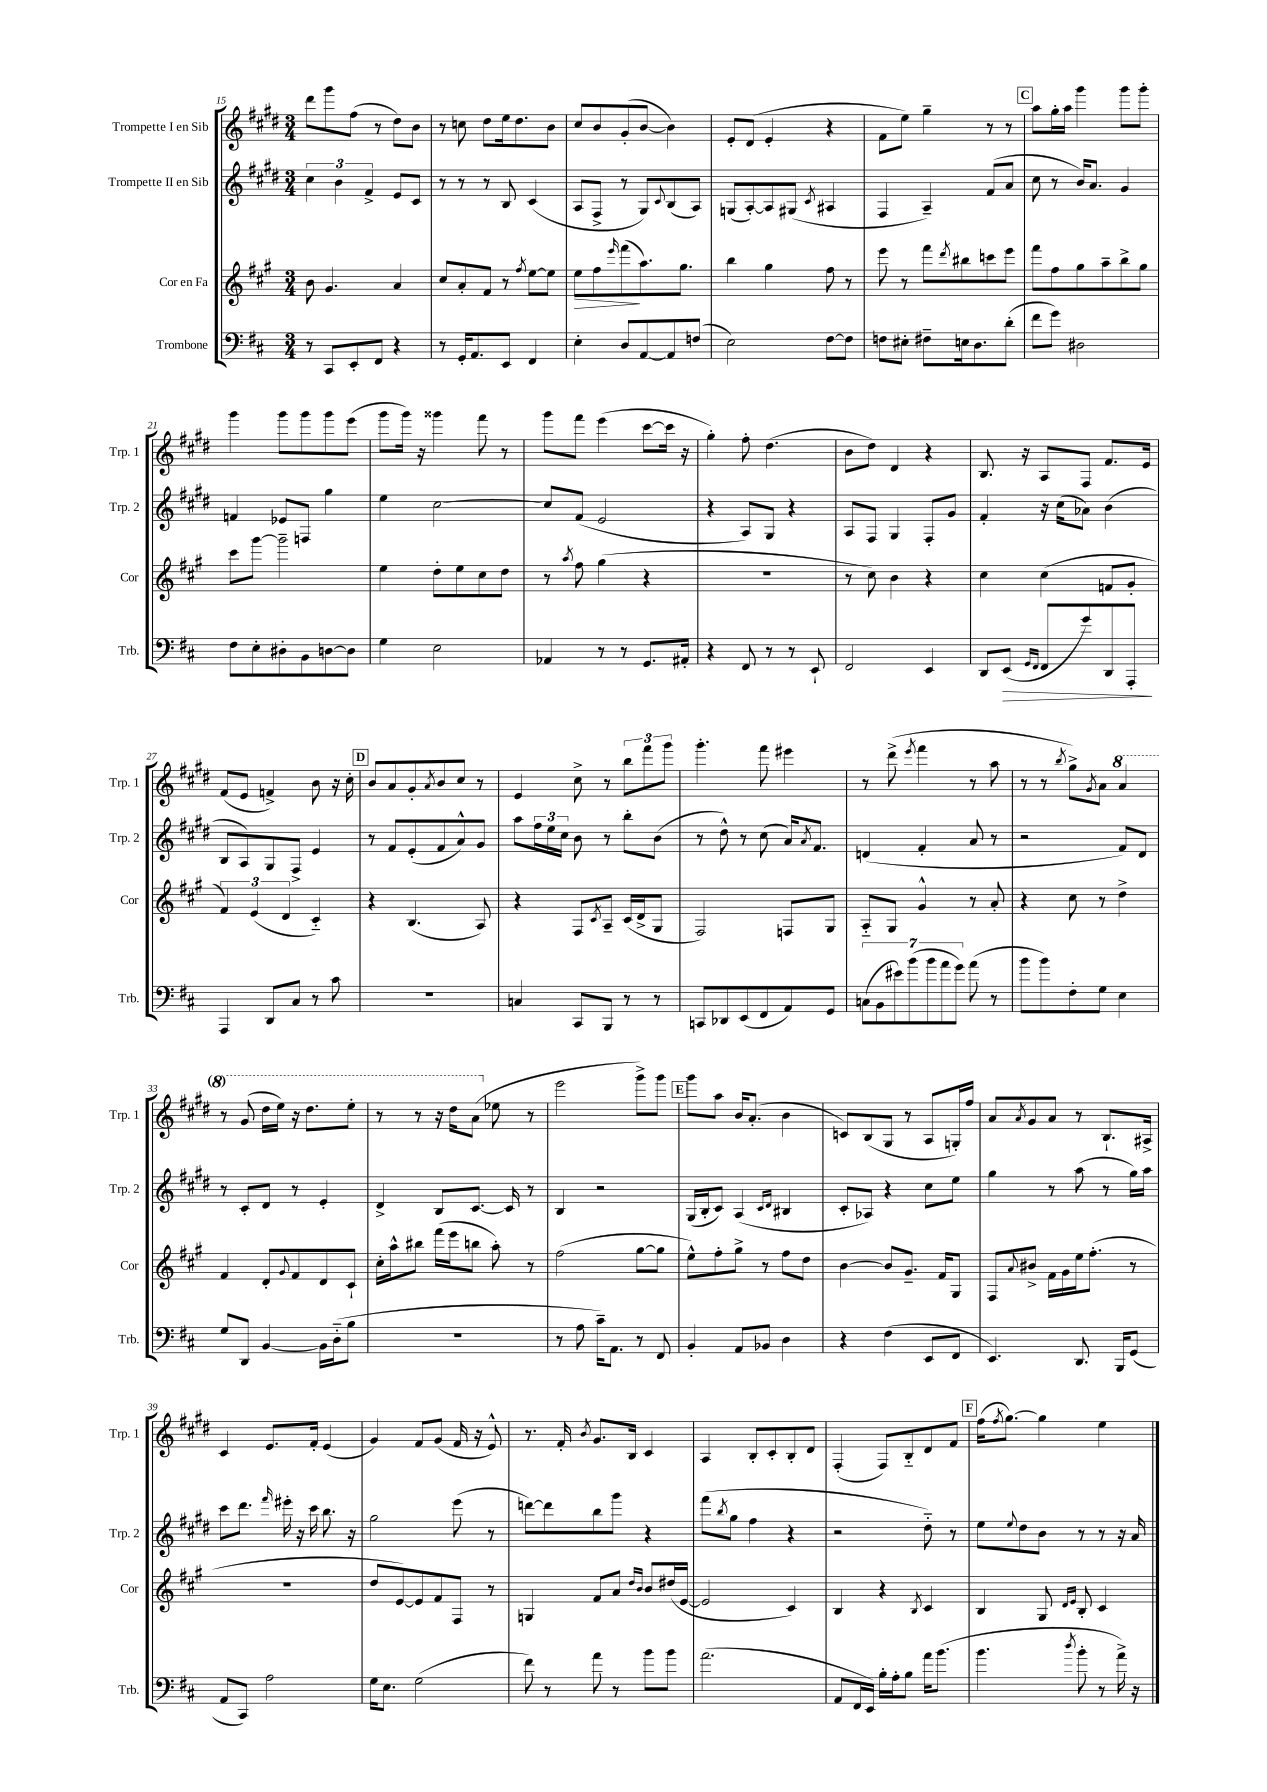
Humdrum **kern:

**kern	**kern	**kern	**kern
*staff4	*staff3	*staff2	*staff1
*clefF4	*clefG2	*clefG2	*clefG2
*k[f#c#]	*k[f#c#g#]	*k[f#c#g#d#]	*k[f#c#g#d#]
*M3/4	*M3/4	*M3/4	*M3/4
8r	8b\	6cc#\	8ddd#\L
8CC#/L	4.g#/	.	8ggg#\
.	.	6b\	.
8EE'/	.	.	(8ff#\J
.	.	6f#^/	.
8FF#/J	.	.	8r
4r	4a/	8e/L	8dd#\L)
.	.	8c#/J	8b\J
=	=	=	=
8r	8cc#/L	8r	8r
16GG'/LK	8a'/	8r	8cc\
8.AA/	.	.	.
.	8f#/J	8r	8dd#\L
8EE/J	8r	8B/	16ee\k
.	.	.	8.dd#\
.	8qff#/	.	.
4FF#/	[8ee\L	(4c#/	.
.	8ee\]J	.	8b\J
=	=	=	=
4E'\	8ee\L	8A/L	8cc#/L
.	8ff#\	8F#^/J	8b/
.	16qqeee/	.	.
8D/L	(8fff#\	8r	(8g#'/
[8AA/	8.aa\)	8G#/L)	[8b/J
.	.	8qqc#/	.
8AA/]	.	(8B/	4b\])
.	8.gg#\J	.	.
(8F/J	.	8A/J)	.
=	=	=	=
2E\)	4bb\	(8G/L	8e'/L
.	.	[8A'/)	(8d#/J
.	4gg#\	8A/]	4e'/
.	.	(8G#/J	.
.	.	8qc#/	.
[8F#\L	8ff#\	4A#/	4r
8F#\]J	8r	.	.
=	=	=	=
8F\L	8eee\	4F#/	8f#\L
8E#'\J	8r	.	8ee\J)
8F#~\L	8fff#\L	4A~/)	4gg#~\
.	8qddd/	.	.
16E\k	8bb#\	.	.
8.D\	.	.	.
.	8ccc\	(8f#/L	8r
(8d'\J	8eee\J	8a/J	8r
=	=	=	=
8f#\L	8fff#\L	8cc#\	8aa\L
8g\J)	8ff#\	8r	16gg#'\L
.	.	.	16aa\JJ
2D#\	8gg#\	16b/LK)	4ggg#\
.	.	8.a/J	.
.	8aa~\	.	.
.	8bb^\	4g#/	8ggg#\L
.	8gg#\J	.	8ggg#'\J
=	=	=	=
8F#\L	8ccc#\L	4f/	4ggg#\
8E'\	[8ggg#\J	.	.
8D#'\	2ggg#~\]	8e-/L	8ggg#\L
8BB\	.	8F/J	8ggg#\
[8D\	.	4gg#\	8ggg#\
8D\]J	.	.	(8eee\J
=	=	=	=
4G\	4ee\	4ee\	8ggg#\L
.	.	.	16ggg#\Jk)
.	.	.	16r
2E\	8dd'\L	[2cc#\	4ggg##\
.	8ee\	.	.
.	8cc#\	.	8fff#\
.	8dd\J	.	8r
=	=	=	=
4AA-/	8r	8cc#/]L	8ggg#\L
.	8qaa/	.	.
.	8ff#\	(8f#/J	8fff#\J
8r	(4gg#\	2e/	(4eee\
8r	.	.	.
8.GG/L	4r	.	[8ccc#\L
.	.	.	16ccc#\]Jk
16AA#'/Jk	.	.	16r
=	=	=	=
4r	2.r	4r	4gg#'\)
8FF#/	.	8A/L)	8ff#'\
8r	.	8G#/J	(4.dd#\
8r	.	4r	.
8EE`/	.	.	.
=	=	=	=
2FF#/	8r	8A/L	8b\L
.	8cc#\)	8F#/J	8dd#\J)
.	4b\	4G#/	4d#/
4EE/	4r	8F#'/L	4r
.	.	8g#/J	.
=	=	=	=
8DD/L	4cc#\	4f#'/	8.B/
(8EE/J	.	.	.
.	.	.	16r
16qqGG/LL	.	.	.
16qqFF#/JJ	.	.	.
8FF#/L	(4cc#\	16r	8A/L
.	.	(16cc#\LK	.
8g/)	.	8a-\J)	8F#/J
8DD/	8f/L	(4b\	8.f#/L
8AAA'/J	8g#'/J	.	.
.	.	.	16e/Jk
=	=	=	=
4AAA/	6f#/)	8B/L	(8f#/L
.	.	8A/)	8e/J
.	(6e/	.	.
8DD/L	.	8G#/	4f^/)
.	6d/	.	.
8C#/J	.	8F#^/J	.
8r	4c#'~/)	4e/	8b\
8c#\	.	.	16r
.	.	.	16cc#'\
=	=	=	=
2.r	4r	8r	8b/L
.	.	8f#/L	8a/
.	(4.B/	(8e'/	8g#'/
.	.	.	8qa/
.	.	8f#/	8b/
.	.	8a^^/)	8cc#/J
.	8A/)	8g#/J	8r
=	=	=	=
4C/	4r	8aa\L	4e/
.	.	24ff#\L	.
.	.	24ee\	.
.	.	24cc#\JJ	.
8CC#/L	8F#/L	8b\	8cc#^\
.	8qc#/	.	.
8BBB/J	8A~/J	8r	8r
8r	(16c#/LL	8bb'\L	12bb\L
.	16d^/J	.	.
.	.	.	12fff#\
8r	8G#/J	(8b\J	.
.	.	.	12ggg#\J
=	=	=	=
8CC/L	2F#/)	8r	4.ggg#'\
8DD-/	.	8dd#^^\)	.
(8EE/	.	8r	.
8FF#/	.	(8cc#\	8fff#\
8AA/)	8F/L	16a/LK)	4eee#\
.	.	8qa/	.
.	.	8.f#/J	.
8GG/J	8G#/J	.	.
=	=	=	=
(14C\L	8A'~/L	(4d/	8r
14BB\	.	.	.
.	8G#/J	.	(8ddd#^\
14e#\)	.	.	.
(14b\	.	.	.
.	.	.	8qeee/
.	4g#^^/	4f#'/	4fff#\
14b\	.	.	.
14a\	.	.	.
14g\J)	.	.	.
(8a\	8r	8a/	8r
8r	8a'/	8r	8aa\
=	=	=	=
8b\L	4r	2r	8r
8b\)	.	.	8r
.	.	.	8qbb/
8F#'\	8cc#\	.	8gg#^\L)
.	.	.	8qg#/
8G\J	8r	.	8a\J
4E\	4dd^\	8f#/L)	4aa/
.	.	8d#/J	.
=	=	=	=
8G/L	4f#/	8r	8r
8DD/J	.	8c#'/L	(8gg#/
[4BB/	8d'/L	8d#/J	16ddd#\LL
.	.	.	16eee\JJ)
.	8qqg#/	.	.
.	8f#/	8r	16r
.	.	.	8.ddd#\L
16BB\]LL	8d/	4e'/	.
(16D'~\J	.	.	.
8B\J	8c#`/J	.	8eee'\J
=	=	=	=
2.r	16cc#'\LL	4d#^/	8r
.	16aa^^\J	.	.
.	8bb#\J	.	8r
.	(16fff#\LL	8B/L	16r
.	16eee\J	.	16ddd#\LK
.	8bb\J	[8.c#/J	(8aa\J
.	8aa'\)	.	8ee-\
.	.	16c#/]	.
.	8r	8r	8r
=	=	=	=
8r	(2ff#\	4B/	2eee\
8A\	.	.	.
16c#~\LK)	.	2r	.
8.AA\J	.	.	.
8r	[8gg#\L	.	8ggg#^\L)
8FF#/	8gg#\]J	.	8ggg#\J
=	=	=	=
4BB'/	8ee^^\L)	(16G#/LL	8ggg#\L
.	.	16B'/J	.
.	8ff#'\	8c#/J)	8aa\J
8AA/L	8gg#^\J	(4A/	16b/LK
.	.	.	(8.a'/J
8BB-/J	8r	.	.
.	.	16qqc#/LL	.
.	.	16qqd#/JJ	.
4D\	8ff#\L	4B#/	4b\
.	8dd\J	.	.
=	=	=	=
4r	[4b\	8c#'/L	8c/L)
.	.	8A-/J)	(8B/
(4F#\	8b/]L	4r	8G#/J
.	8.g#~/J	.	8r
8EE/L	.	8cc#\L	8A/L
.	16f#/LK	.	.
8FF#/J	8G#/J	8ee\J	16G'/L)
.	.	.	16ff#/JJ
=	=	=	=
4.EE/)	8F#/L	4gg#\	8a/L
.	8qqa/	.	8qa/
.	8b#^/J	.	8g#/
.	16f#\LL	8r	8a/J
.	16g#\	.	.
8.DD/	16ee\J	(8aa\	8r
.	(8.ff#'\J	.	.
.	.	8r	8.B`/L
16BBB/LK	.	.	.
(8GG/J	8r	16gg#\LL)	.
.	.	16aa\JJ	16A#^/Jk
=	=	=	=
8AA/L	2.r	8ccc#\L	4c#/
8CC#/J)	.	8.ddd#\J	.
2A\	.	.	8.e/L
.	.	16qqfff#/	.
.	.	16eee#'\	.
.	.	16r	.
.	.	16ccc#\	16f#'/Jk
.	.	8.bb\	(4e/
.	.	16r	.
=	=	=	=
16G\LK	8dd/L	2gg#\	4g#/)
8.E\J	.	.	.
.	[8e/)	.	.
(2G\	8e/]	.	8f#/L
.	8f#/	.	(8g#/J
.	8F#/J	(8eee\	16f#/
.	.	.	16r
.	8r	8r	8e^^/)
=	=	=	=
8f#\)	4G/	[8ddd\L)	8.r
8r	.	8ddd\]	.
.	.	.	16f#'/
.	.	.	8qb/
8a\	8f#/L	8bb\	8.g#/L
8r	8a/J	8ggg#\J	.
.	.	.	16B/Jk
.	16qqdd/LL	.	.
.	16qqb/JJ	.	.
8b\L	8b/L	4r	4c#/
8b\J	(16dd#/L	.	.
.	[16e/JJ	.	.
=	=	=	=
(2.a\	2e/]	(8fff#\L	4A/
.	.	8qbb/	.
.	.	8gg#\J	.
.	.	4ff#\	8B'/L
.	.	.	8c#'/
.	4c#/)	4r	8B'/
.	.	.	8d#/J
=	=	=	=
8AA/L	4B/	2r	(4F#'/
16FF#/L	.	.	.
16EE/JJ)	.	.	.
16B'\LL	4r	.	8F#/L)
16A'\J	.	.	.
8B\J	.	.	8B'~/
.	8qB/	.	.
16a\LK	4c#/	8dd#'~\)	8d#/
(8.b\J	.	.	.
.	.	8r	8f#/J
=	=	=	=
4.b\	4B/	8ee\L	(16ff#\LK
.	.	.	8qff#/
.	.	.	[8.gg#\J)
.	.	8qqee/	.
.	.	8dd#\	.
.	8G#/	8b\J	4gg#\]
.	16qqd/LL	.	.
8qdd/	16qqe/JJ	.	.
8b'\	8B'/	8r	.
8r	4c#/	8r	4ee\
16a^\)	.	16r	.
16r	.	16a/	.
==	==	==	==
*-	*-	*-	*-
